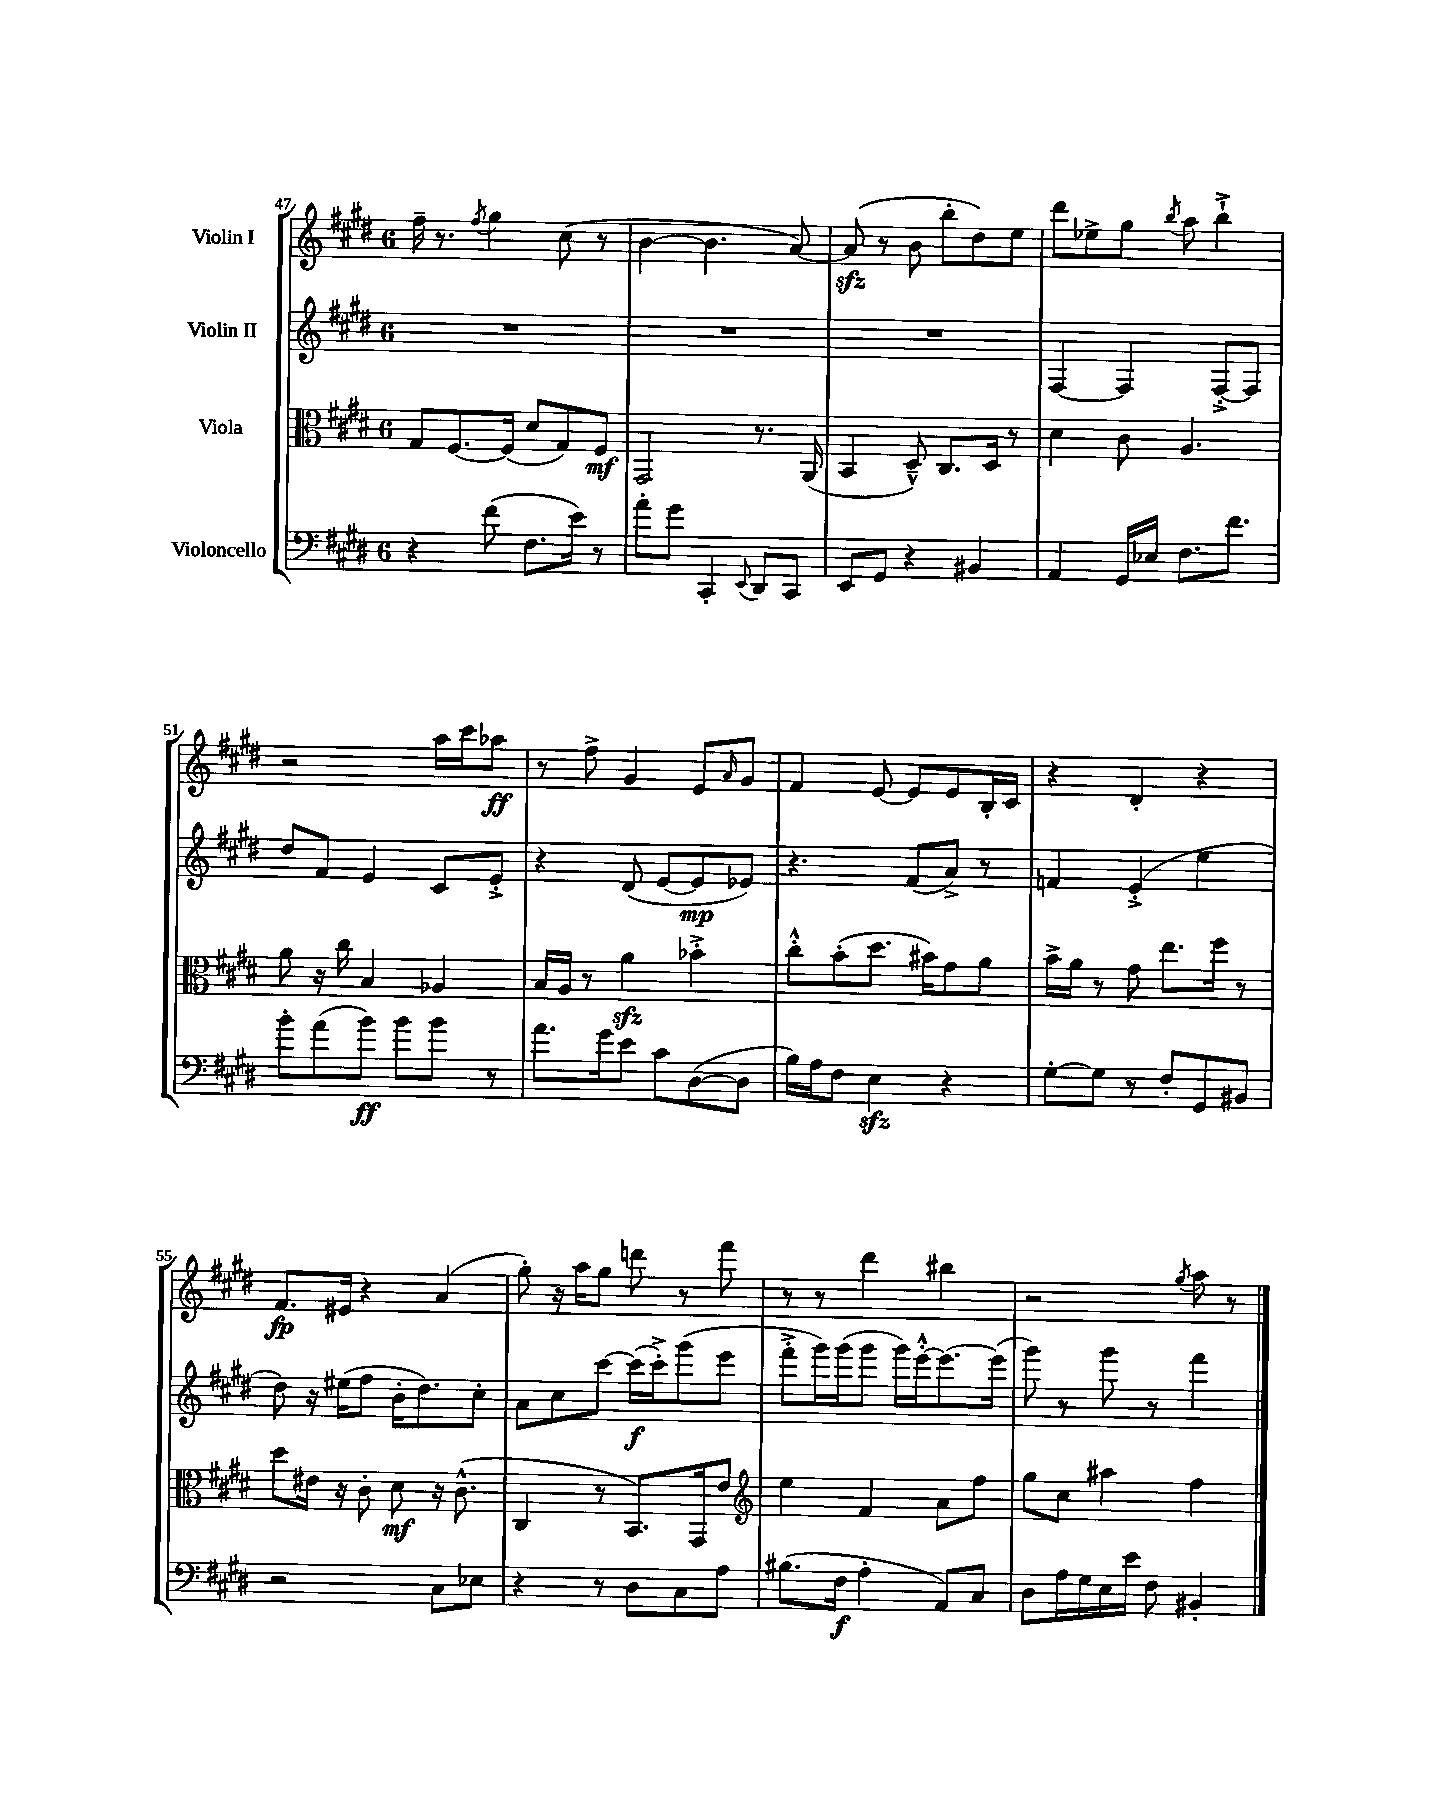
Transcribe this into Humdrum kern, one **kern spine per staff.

**kern	**kern	**kern	**kern
*staff4	*staff3	*staff2	*staff1
*clefF4	*clefC3	*clefG2	*clefG2
*k[f#c#g#d#]	*k[f#c#g#d#]	*k[f#c#g#d#]	*k[f#c#g#d#]
*M6/8	*M6/8	*M6/8	*M6/8
4r	8G#	2.r	16ff#~
.	.	.	8.r
.	[8.F#	.	.
.	.	.	8qff#
(8f#	.	.	4gg#
.	(16F#]	.	.
8.F#	8d#	.	.
.	8G#)	.	(8cc#
16e)	.	.	.
8r	8F#	.	8r
=	=	=	=
8a'	2GG#	2.r	[4b
8g#	.	.	.
4CC#'	.	.	4.b]
8qqEE	.	.	.
8DD#	8.r	.	.
8CC#	.	.	[8a)
.	(16AA	.	.
=	=	=	=
8EE	4BB	2.r	(8a]
8GG#	.	.	8r
4r	8D#~^^)	.	8b
.	8.C#	.	8bb'
4BB#	.	.	8dd#)
.	16D#	.	.
.	8r	.	8ee
=	=	=	=
4AA	4d#	[4F#	8ddd#
.	.	.	8ee-^
16GG#	8c#	4F#]	8gg#
16E-	.	.	.
.	.	.	8qbb
8.F#	4.A	.	8aa
.	.	[8F#'^	4bb`^
8.f#	.	.	.
.	.	8F#]	.
=	=	=	=
8b'	8a	8dd#	2r
(8a	16r	8f#	.
.	16cc#	.	.
8b)	4B	4e	.
8b	.	.	.
8b	4A-	8c#	16aa
.	.	.	16ccc#
8r	.	8e'^	8aa-
=	=	=	=
8.a	16B	4r	8r
.	16A	.	.
.	8r	.	8ff#^
16g#	.	.	.
8e	4a	(8d#	4g#
8c#	.	[8e	.
([8D#	4b-'^	8e]	8e
.	.	.	16qqa
8D#]	.	8e-)	8g#
=	=	=	=
16B)	8cc#'^^	4.r	4f#
16A	.	.	.
8F#	(8b'	.	.
4E	8.dd#	.	[8e
.	.	(8f#	8e]
.	16b#)	.	.
4r	8g#	8a^)	8e
.	8a	8r	16B'
.	.	.	16c#
=	=	=	=
[8G#'	16b^	4f	4r
.	16a	.	.
8G#]	8r	.	.
8r	8g#	(4e'^	4d#'
8F#'	8.ee	.	.
8GG#	.	4ee	4r
.	16ff#	.	.
8BB#	8r	.	.
=	=	=	=
2r	8dd#	8dd#)	8.f#
.	16e#	16r	.
.	16r	(16ee#	16e#
.	8c#'	8ff#	4r
.	8d#	16b'	.
.	.	8.dd#)	.
8C#	16r	.	(4a
.	(8.c#^^	.	.
8E-	.	8cc#'	.
=	=	=	=
4r	4C#	8a	8gg#')
.	.	8cc#	16r
.	.	.	16aa
8r	8r	[8ccc#	8gg#
8D#	8.BB)	(16ccc#]	8ddd
.	.	16ccc#'^)	.
8C#	.	(8ggg#	8r
.	16GG#	.	.
8A	8e	8eee	8fff#
=	=	=	=
*	*clefG2	*	*
(8.B#	4ee	8fff#'^	8r
.	.	16ggg#)	8r
16F#	.	(16ggg#	.
4A'	4f#	8ggg#	4ddd#
.	.	16ggg#)	.
.	.	[16eee'^^	.
8AA)	8a	8.eee_	4bb#
8C#	8ff#	.	.
.	.	(16eee]	.
=	=	=	=
8D#	8gg#	8ggg#)	2r
16A	8cc#	8r	.
16G#	.	.	.
16E	4aa#	8ggg#	.
16e	.	.	.
8F#	.	8r	.
.	.	.	8qgg#
4BB#'	4ff#	4fff#	8aa
.	.	.	8r
==	==	==	==
*-	*-	*-	*-
